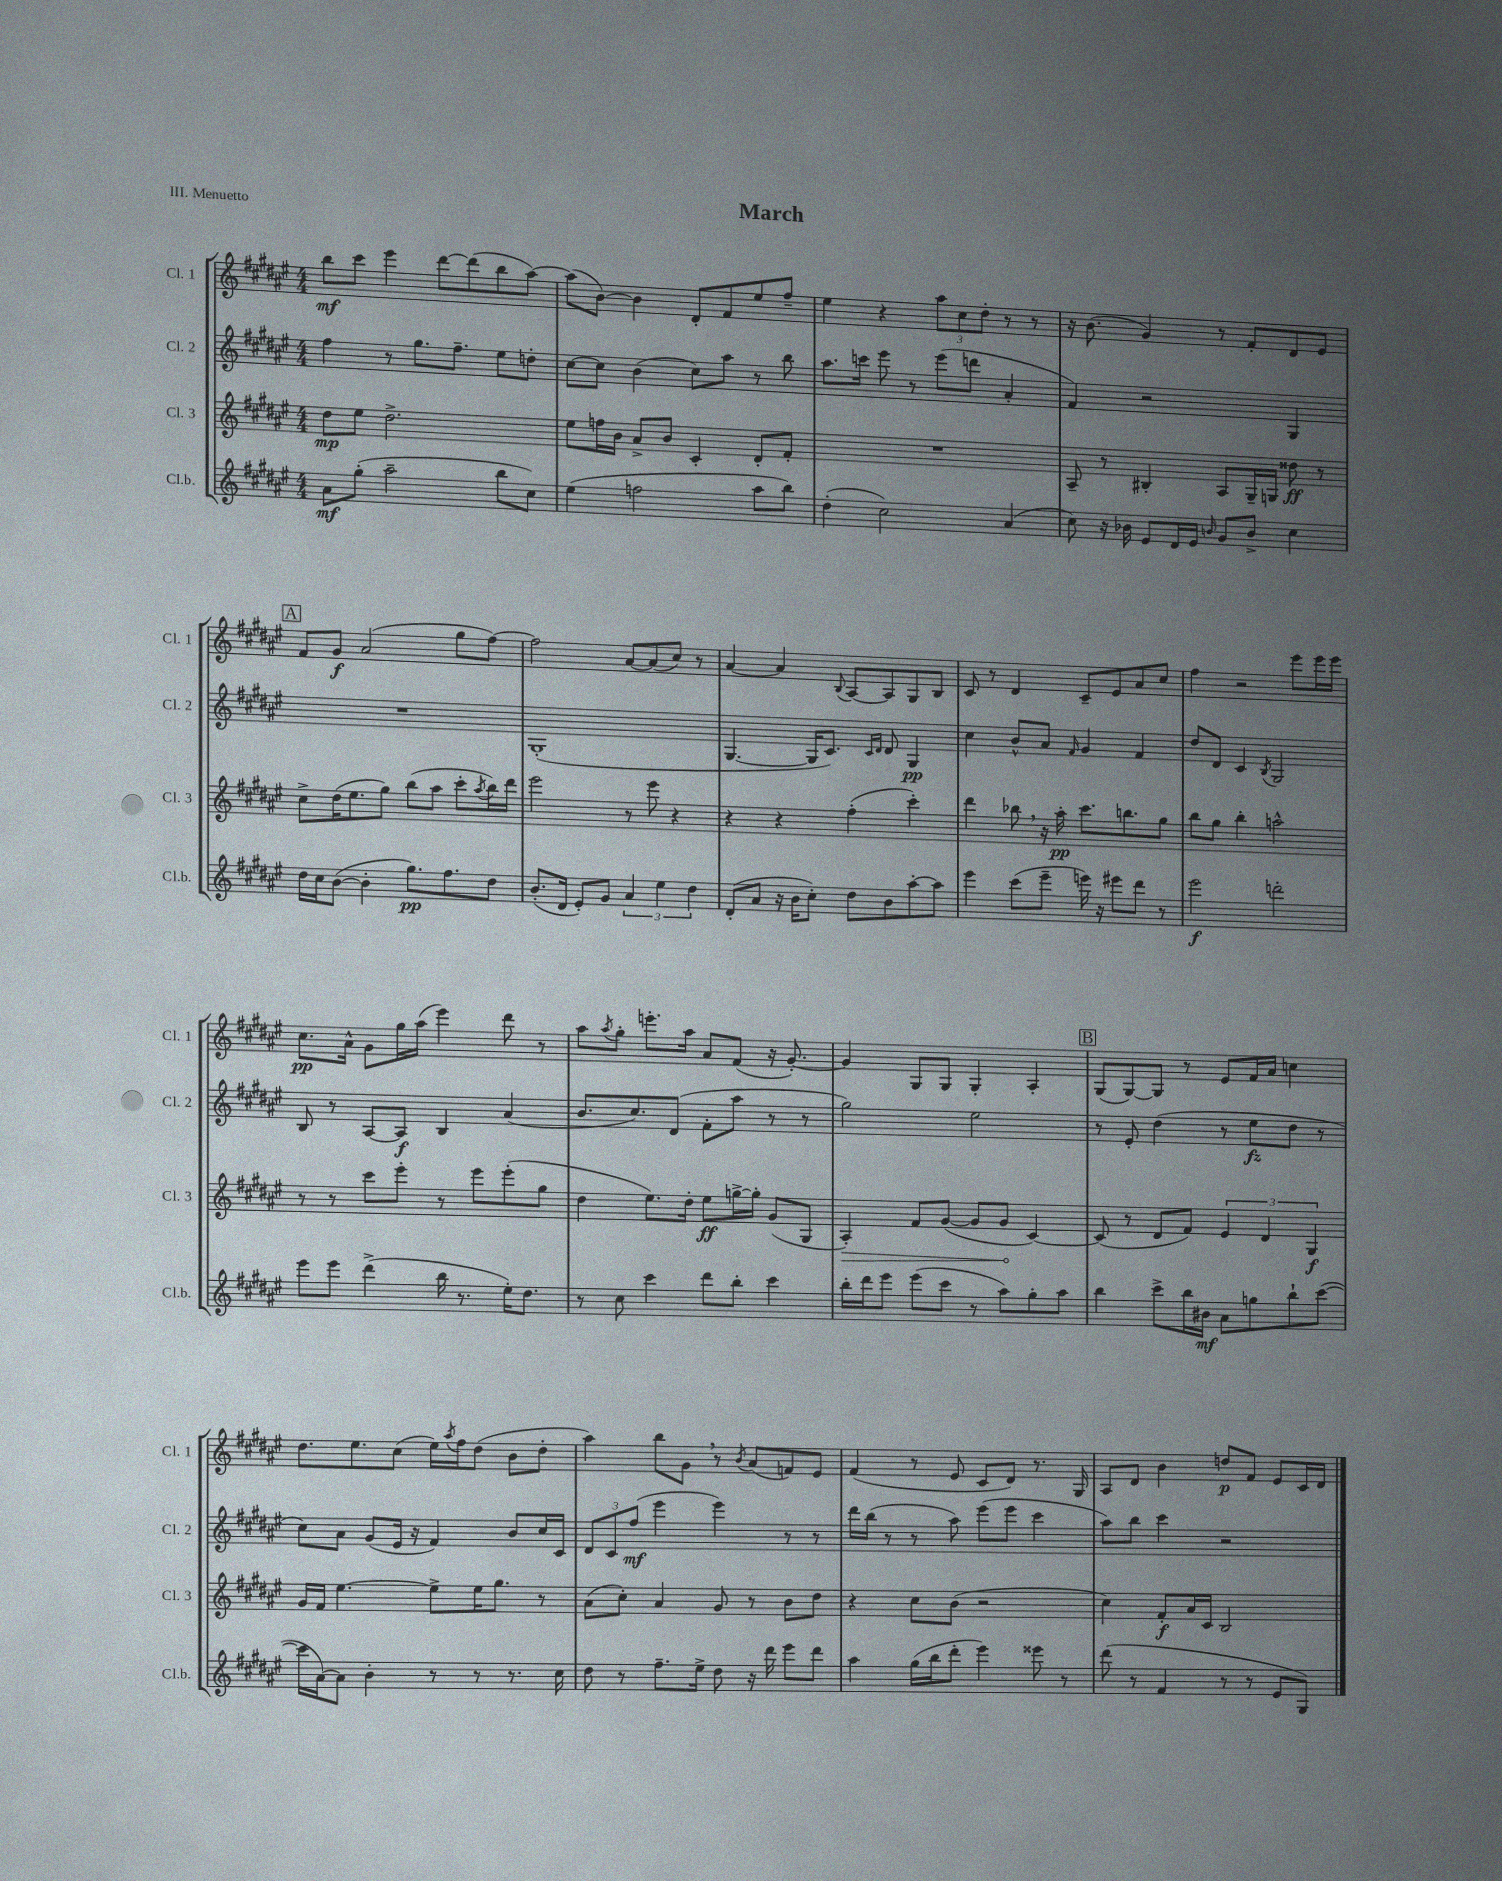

**kern	**kern	**kern	**kern
*staff4	*staff3	*staff2	*staff1
*clefG2	*clefG2	*clefG2	*clefG2
*k[f#c#g#d#a#e#]	*k[f#c#g#d#a#e#]	*k[f#c#g#d#a#e#]	*k[f#c#g#d#a#e#]
*M4/4	*M4/4	*M4/4	*M4/4
8a#	8dd#	4ff#	8bb
(8gg#'	8ee#	.	8ccc#
2aa#~	2.dd#^	8r	4eee#
.	.	8.gg#	.
.	.	.	[8ddd#
.	.	8.ff#~	.
.	.	.	(8ddd#]
8bb	.	8ee#	8bb
8cc#)	.	8dd'	[8aa#)
=	=	=	=
(4ee#	8ee#	[8cc#	(8aa#]
.	16ff	8cc#]	[8b)
.	16b	.	.
2ff	8a#^	(4b	4b]
.	8b	.	.
.	4c#'	8cc#)	8d#'
.	.	8aa#	8f#
8aa#	8d#'	8r	8ee#
8bb)	8f#'	8bb	8ff#~
=	=	=	=
(4dd#'	1r	8.aa#	4ee#
.	.	16ccc	.
2cc#)	.	8eee#	4r
.	.	8r	.
.	.	(8eee#	12aa#
.	.	.	12cc#
.	.	8ddd	.
.	.	.	12dd#'
(4a#	.	4a#'	8r
.	.	.	8r
=	=	=	=
8cc#)	8A#~	4f#)	16r
.	.	.	(8.b
16r	8r	.	.
16b-	.	.	.
8e#	4B#'	2r	4g#)
16d#	.	.	.
16e#	.	.	.
16qqb	.	.	.
8g#	8A#	.	8r
8b^	16G#~	.	8f#'
.	16G	.	.
4cc#	8dd##	4G#	8d#
.	8r	.	8e#
=	=	=	=
16dd#	8cc#^	1r	8f#
16cc#	.	.	.
([8b	(16dd#	.	8g#
.	8.ee#	.	.
4b']	.	.	(2a#
.	8gg#)	.	.
8.gg#)	(8bb	.	.
.	8aa#	.	.
8.ff#	.	.	.
.	8ccc#'	.	8gg#
.	8qaa#	.	.
8dd#	16bb)	.	[8ff#)
.	16ddd#	.	.
=	=	=	=
(8.b'	2eee#	(1G#'	2ff#]
16d#	.	.	.
8e#')	.	.	.
8g#	.	.	.
6a#	8r	.	[8a#
.	8eee#	.	(8a#]
6ee#	.	.	.
.	4r	.	8cc#)
6dd#	.	.	.
.	.	.	8r
=	=	=	=
(8d#'	4r	[4.G#	[4a#
8a#	.	.	.
16r	4r	.	4a#]
16b	.	.	.
8cc#')	.	16G#]	.
.	.	8.c#)	.
.	.	.	8qqB
8dd#	(4ff#'	.	[8A#
.	.	16qqc#	.
.	.	16qqd#	.
8b	.	8d#	8A#]
[8aa#'	4ccc#')	4G#	8G#
8aa#]	.	.	8B
=	=	=	=
4eee#	4ddd#	4cc#	8c#
.	.	.	8r
(8ccc#	8bb-	8b^^	4d#
8eee#~	16r	8a#	.
.	16aa#'	.	.
.	.	16qqf#	.
16eee)	8.ccc#	4g#	8c#~
16r	.	.	.
8eee#	.	.	8e#
.	8.bb	.	.
8ddd#	.	4f#	8a#
8r	8gg#	.	8cc#
=	=	=	=
2eee#	8bb	8dd#	4ff#
.	8gg#	8d#	.
.	4bb'	4c#	2r
.	.	8qB	.
2ddd'	2aa^^	2G#	.
.	.	.	8eee#
.	.	.	16eee#
.	.	.	16eee#
=	=	=	=
8eee#	8r	8B	8.cc#
8eee#	8r	8r	.
.	.	.	16a#^^
(4ddd#^	8ccc#	[8A#	8g#
.	8eee#'	8A#]	16gg#
.	.	.	(16aa#
16bb	8r	4B	4eee#)
8.r	.	.	.
.	8eee#	.	.
16ee#')	(8eee#'	(4a#	8ddd#
8.dd#	.	.	.
.	8gg#	.	8r
=	=	=	=
8r	4dd#	8.b	8aa#
.	.	.	8qaa#
8cc#	.	.	8gg#'
.	.	8.cc#)	.
4ccc#	8.ee#)	.	8.eee'
.	.	(8d#	.
.	16dd#'	.	16aa#
8ddd#	8ee#	8f#'	8a#
8bb'	[16gg^	8aa#	(8f#
.	16gg']	.	.
4ccc#	(8g#	8r	16r
.	.	.	[8.g#')
.	8G#	8r	.
=	=	=	=
16bb'	4A#')	2gg#)	4g#]
16ddd#	.	.	.
8eee#	.	.	.
(8eee#	8f#	.	8G#
8ccc#	([8g#	.	8G#
8r	8g#]	2ee#	4G#'
8aa#)	8g#	.	.
8gg#'	[4c#)	.	4A#'
8aa#	.	.	.
=	=	=	=
4bb	(8c#]	8r	(8G#
.	8r	8e#'	[8G#)
8ccc#^	8d#	(4dd#	8G#]
16bb	8f#)	.	8r
16b#	.	.	.
8a#	6e#	8r	8e#
8gg	.	8ee#	16f#
.	6d#	.	.
.	.	.	16a#
8bb`	.	8dd#	4cc
.	6G#	.	.
([8ccc#	.	8r	.
=	=	=	=
16ccc#]	16g#	8cc#)	8.dd#
[16a#)	16f#	.	.
8a#]	[4.ee#	8a#	.
.	.	.	8.ee#
4b'	.	(8g#	.
.	.	16e#	(8cc#
.	.	16r	.
8r	8ee#^]	4f#)	16ee#)
.	.	.	8qaa#
.	.	.	16ff#
8r	16ee#	.	(8dd#
.	8.gg#	.	.
8.r	.	8b	8b
.	8r	16cc#	8dd#'
16cc#	.	16c#	.
=	=	=	=
8dd#	(8a#	12d#	4aa#)
.	.	12c#	.
8r	8cc#')	.	.
.	.	(12ff#	.
8.ff#~	4a#	4eee#	8bb
.	.	.	8g#
16ee#^	.	.	.
8dd#	8g#	4eee#)	8r
.	.	.	8qb
16r	8r	.	(8a#
16ddd#	.	.	.
8eee#	8b	8r	8f)
8ddd#	8dd#	8r	8e#
=	=	=	=
4aa#	4r	16ddd#	(4f#
.	.	(16bb	.
.	.	8r	.
(16gg#	8cc#	8r	8r
16bb	.	.	.
8ddd#'	(8b	8aa#)	8e#
4eee#)	2r	(8eee#	8c#
.	.	8eee#	8d#)
8eee##	.	4ccc#	8.r
8r	.	.	.
.	.	.	16G#
=	=	=	=
(8ddd#	4cc#)	8aa#)	8A#
8r	.	8bb	8d#
4f#	8f#'	4ccc#	4b
.	16a#	.	.
.	16c#	.	.
8r	2B	2r	8dd
8r	.	.	8f#
8e#	.	.	8e#
8G#)	.	.	16c#
.	.	.	16d#
==	==	==	==
*-	*-	*-	*-
